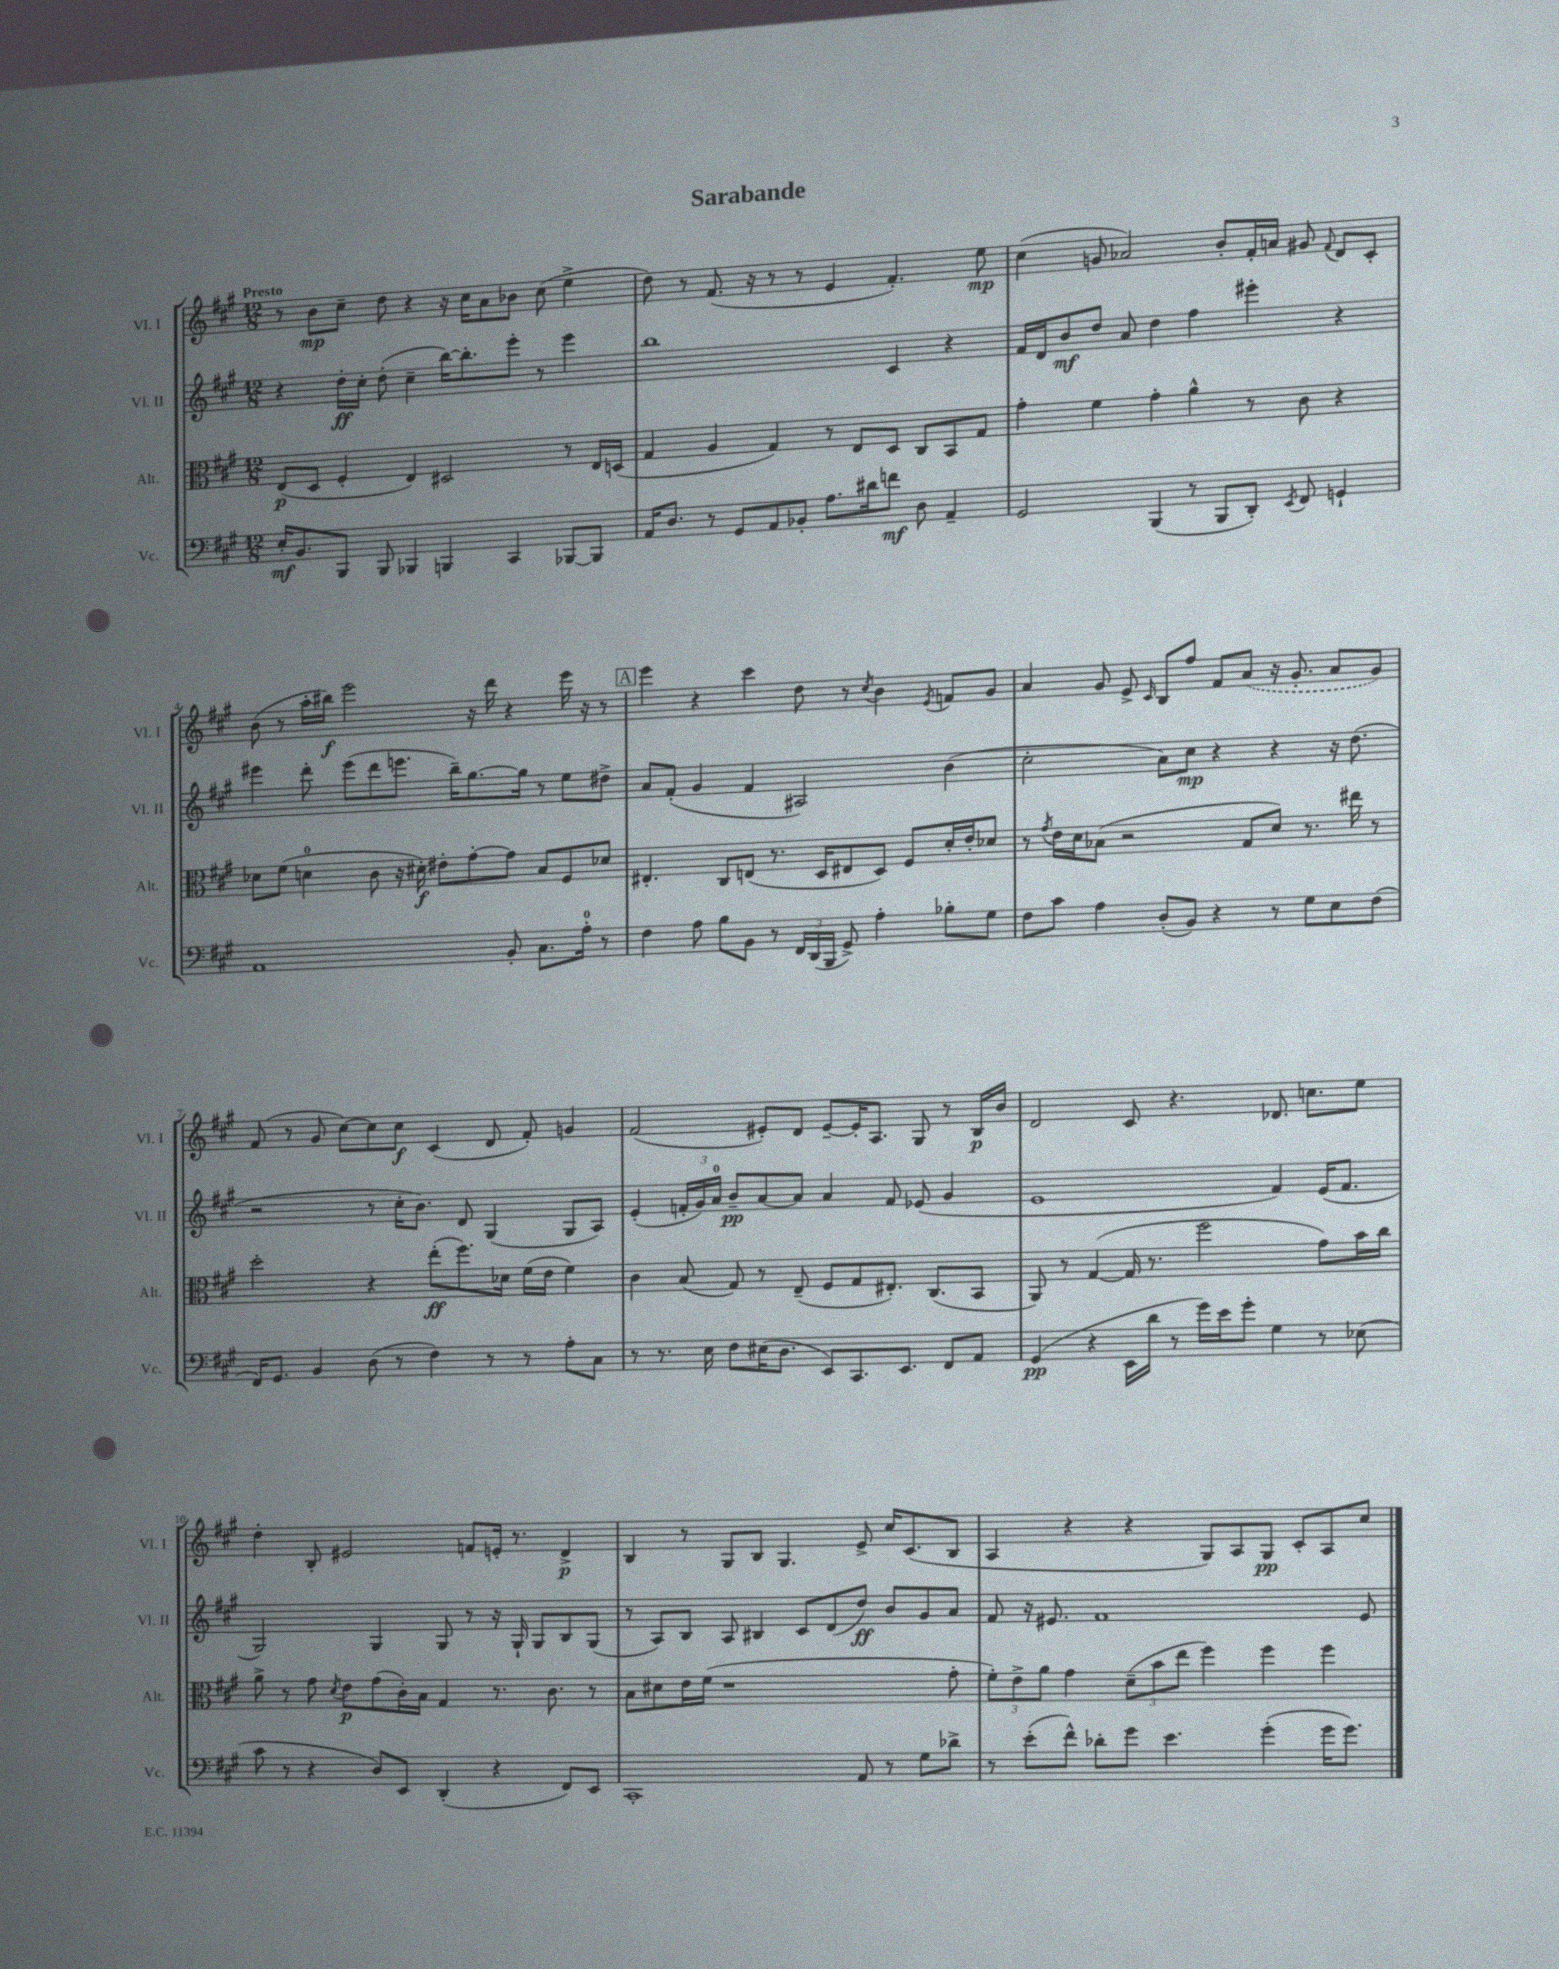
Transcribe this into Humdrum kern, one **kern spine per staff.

**kern	**kern	**kern	**kern
*staff4	*staff3	*staff2	*staff1
*clefF4	*clefC3	*clefG2	*clefG2
*k[f#c#g#]	*k[f#c#g#]	*k[f#c#g#]	*k[f#c#g#]
*M12/8	*M12/8	*M12/8	*M12/8
16E'	(8E	4r	8r
8.BB	.	.	.
.	8D	.	8b
8BBB	4F#'	16dd'	8cc#~
.	.	16cc#'	.
8BBB	.	(8dd'	8dd
4BBB-	4E)	4cc#~	4r
4BBB	2D#	[16bb)	16r
.	.	8.bb']	16cc#
.	.	.	8a
4CC#	.	8eee'	8b-
.	.	8r	(8cc#
[8BBB-	8r	4eee	4ee^
8BBB-]	16E	.	.
.	(16D	.	.
=	=	=	=
16AA	4G#	1bb	8dd)
8.D	.	.	.
.	.	.	8r
8r	4A	.	(8.f#
8GG#	.	.	.
.	.	.	16r
8AA	4G#)	.	8r
8BB-'	.	.	8r
8.A	8r	.	4e
.	8E	.	.
16d#	.	.	.
8f	8D	4c#	4.f#')
8D	8C#	.	.
4AA~	8BB	4r	.
.	8G#	.	8ee
=	=	=	=
2GG#	4g#'	16f#	(4cc#
.	.	16d	.
.	.	8b	.
.	4f#	8dd	8g
.	.	8a	2a-)
(4BBB	4g#'	4dd	.
8r	4a^^	4ff#	.
8BBB	.	.	8b'
8DD')	8r	4eee#'	16f#'
.	.	.	16a
8qEE	.	.	.
8FF#	8c#	.	8g#
.	.	.	8qqf#
4GG`	4r	4r	8d
.	.	.	8c#'
=	=	=	=
1AA	8d-	4eee#	(8b
.	(8f#	.	8r
.	4d	8ddd'	16aa'
.	.	.	16bb#)
.	.	(8eee#	2eee
.	8c#	8ddd	.
.	16r	8.eee	.
.	16d#')	.	.
.	8e#'	.	.
.	.	16bb~)	.
.	[8g#'	[8.gg#	16r
.	.	.	16ddd
8BB'	8g#]	.	4r
.	.	16gg#]	.
8.C#	8B	8r	.
.	8F#	8ee	16eee
16A'	.	.	16r
8r	8d-	8dd#^	8r
=	=	=	=
4F#	4.E#'	8a	4eee
.	.	(8f#'	.
8A	.	4g#	4r
8B	8C#	.	.
8BB	(8E	4f#	4ccc#
8r	8.r	.	.
24FF#	.	2A#)	8dd
(24DD	.	.	.
.	16D	.	.
24BBB	.	.	.
8GG#^)	8E#	.	8r
.	.	.	8qcc#
4A'	8D)	.	4b
.	8F#	.	.
.	.	.	8qe
8B-'	16d'	(4b	8f
.	16e'	.	.
8G#	8d-	.	8g#
=	=	=	=
8F#	8r	2cc#'	4a
.	8qg#	.	.
8c#	16e	.	.
.	16d	.	.
4A	(8B-	.	8g#
.	2r	.	8e^
.	.	.	16qqc#
(8D'	.	8a)	8B
8BB)	.	8cc#	8ff#
4r	.	4r	8f#
.	8G#	.	(8a
8r	8d)	4r	16r
.	.	.	8.g#'
8G#	8.r	.	.
8E	.	16r	8a
.	16ee#	(8.dd	.
(8F#	8r	.	8g#)
=	=	=	=
16FF#)	2dd'	2r	(8f#
8.GG#	.	.	.
.	.	.	8r
4BB	.	.	8g#
.	.	.	[8cc#)
(8D	4r	8r	8cc#]
8r	.	16cc#'	8cc#
.	.	8.b)	.
4F#)	(8ee'	.	(4c#
.	8.ff#)	8d	.
8r	.	(4G#	8d
.	16d-	.	.
8r	(16f#	.	8f#')
.	16e	.	.
8A'	4f#)	8G#	4g
8C#	.	8A)	.
=	=	=	=
8r	4c#	(4e'	(2f#
8.r	.	.	.
.	(8B	24f'	.
.	.	24g#)	.
16E	.	.	.
.	.	24a	.
8F#	8G#)	8b~	.
(16E#	8r	[8a	8e#')
8.D	.	.	.
.	(8E~	8a]	8d
8EE)	8F#	4a	[8e#~
8.CC#	8G#	.	16e#']
.	.	.	8.A
.	8.E#')	8f	.
8.EE	.	.	.
.	.	(8e-	8G#
.	(8.C#	.	.
8FF#	.	4g#	8r
8AA	8BB	.	16B
.	.	.	16b
=	=	=	=
(4GG#	8AA)	1e	2d
.	8r	.	.
4r	([4G#	.	.
16EE	16G#]	.	8c#
16d	8.r	.	.
8r	.	.	4.r
16g#)	2ff#	.	.
16e	.	.	.
8g#'	.	.	.
4G#	.	4f#)	8.d-
.	.	.	8.cc
8r	8g#)	(16e	.
.	.	8.f#	.
(8E-	16b	.	8ee
.	16cc#	.	.
=	=	=	=
8c#	8a^	2G#)	4dd'
8r	8r	.	.
4r	8g#	.	8B'
.	8qd	.	.
.	8e	.	2e#
8D)	(8g#	4G#	.
8EE	16c#')	.	.
.	16B	.	.
(4DD'	4G#	8G#	.
.	.	8r	8f
4r	8.r	16r	16e'
.	.	16G#`	8.r
.	.	8G#	.
.	8.c#	.	.
8FF#)	.	8B	4d^
8EE	8r	(8G#	.
=	=	=	=
1CC#'	8B	8r	4B
.	8d#	8A)	.
.	16e	8B	8r
.	(16f#	.	.
.	1r	8A	8G#
.	.	4B#	8B
.	.	.	4.G#
.	.	8c#	.
.	.	(8d	.
8AA	.	8dd)	8e^
8r	.	8b	16cc#
.	.	.	(8.c#
8G#	.	8g#	.
8d-^	8g#'	8a	8B
=	=	=	=
8r	12f#')	8f#	4A
.	12e^	.	.
(8e'	.	16r	.
.	12a	.	.
.	.	8.e#	.
8f#^^)	4g#	.	4r
8d-'	.	1f#	.
8g#	(12d~	.	4r
.	12b	.	.
4.e	.	.	.
.	12ee	.	.
.	4ff#)	.	8G#)
.	.	.	8A
(4g#'	4ff#	.	8G#
.	.	.	8c#'
16g#	4ff#	.	8A
8.g#)	.	.	.
.	.	8e#	8cc#
==	==	==	==
*-	*-	*-	*-
